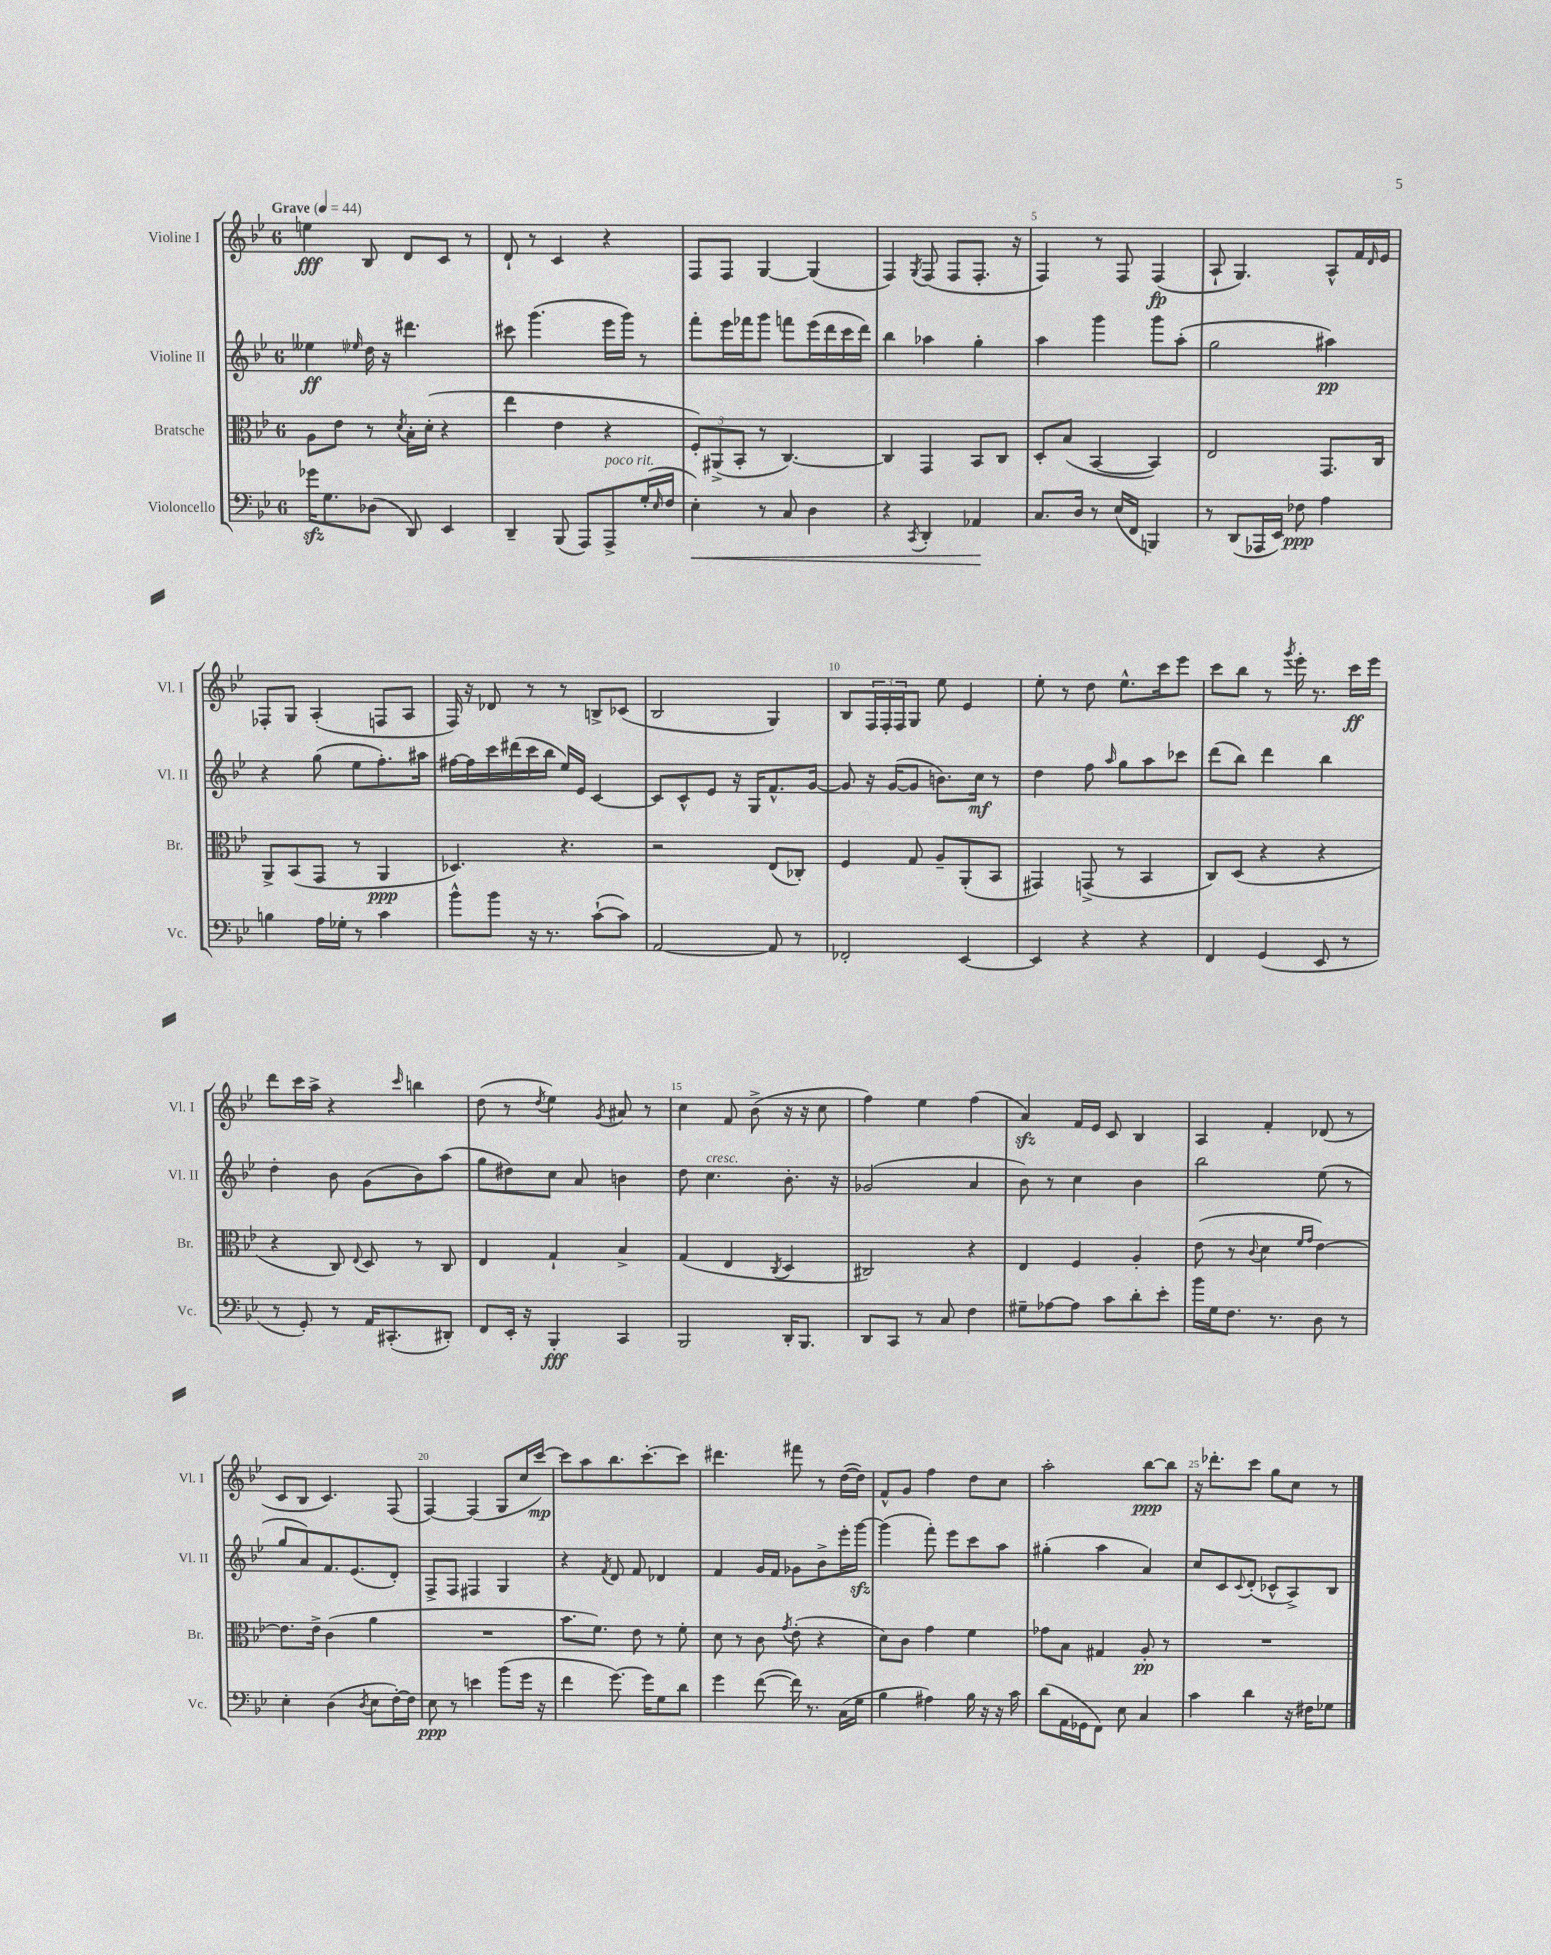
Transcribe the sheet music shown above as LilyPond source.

<<
\new StaffGroup <<
\new Staff = "s0" \with { instrumentName = "Violine I" shortInstrumentName = "Vl. I" } {
    \clef treble \key bes \major \once \override Staff.TimeSignature.style = #'single-digit \time 6/8 \tempo "Grave" 4 = 44
    e''4\fff bes8 d'8 c'8 r8 |
    d'8-! r8 c'4 r4 |
    f8 f8 g4~ g4( |
    f4) \acciaccatura { g8 } f8( f8 f8.-. r16 |
    f4) r8 f8 f4\fp( |
    a8-! g4.) a8-^ f'16 \grace { d'16 } ees'16 |
    fes8-. g8 a4-.( f8 a8 |
    f16) r16 des'8 r8 r8 b8-> ces'8( |
    bes2 g4) |
    bes8 \tuplet 3/2 { f16 f16-. f16 } g8 ees''8 ees'4 |
    ees''8-. r8 d''8 ees''8.-^ c'''16 ees'''8 |
    c'''8 bes''8 r8 \acciaccatura { g'''8 } ees'''16-. r8. c'''16\ff ees'''16 |
    d'''8 c'''16 a''16-> r4 \grace { c'''16 } b''4 |
    d''8( r8 \acciaccatura { d''8 } ees''4) \acciaccatura { g'8 } ais'8 r8 |
    c''4 f'8 bes'8->( r16 r16 c''8 |
    f''4) ees''4 f''4( |
    a'4\sfz) f'16 ees'16 c'8 bes4 |
    a4 f'4-. des'8( r8 |
    c'8 bes8 c'4.) f8( |
    f4~) f4( g8 c''16 c'''16~\mp) |
    c'''8 a''8 bes''8. c'''8.~-. c'''8 |
    dis'''4. fis'''8 r8 d''16~( d''16) |
    f'8-^ g'8 f''4 d''8 c''8 |
    a''2-. bes''8~\ppp bes''8 |
    r16 des'''8.-. c'''8 g''8 c''8 r8 \bar "|." |
}
\new Staff = "s1" \with { instrumentName = "Violine II" shortInstrumentName = "Vl. II" } {
    \clef treble \key bes \major \once \override Staff.TimeSignature.style = #'single-digit \time 6/8
    eeses''4\ff \grace { ees''16 } d''16 r16 dis'''4. |
    cis'''8 g'''4.( ees'''16 g'''16) r8 |
    f'''8-. ees'''16 fes'''16 g'''8 f'''8 ees'''16( d'''16 c'''16 d'''16) |
    bes''4 aes''4 g''4-. |
    a''4 g'''4 g'''8 a''8-.( |
    g''2 ais''4\pp) |
    r4 g''8( ees''8 f''8.-.) ais''16 |
    fis''16~ fis''16 c'''16 dis'''16( c'''16 bes''16 ees''16) ees'16 c'4~ |
    c'8 c'8-^ ees'8 r16 g16 f'8.-^ g'16~ |
    g'8 r16 g'16~( g'8 b'8.) c''16\mf r8 |
    d''4 f''8 \grace { a''16 } g''8 a''8 ces'''8 |
    d'''8( bes''8) d'''4 bes''4 |
    d''4-. bes'8 g'8( bes'8) a''8( |
    g''8 dis''8) c''8 a'8 b'4 |
    d''8 c''4.^\markup { \italic "cresc." } bes'8.-. r16 |
    ges'2( a'4 |
    bes'8) r8 c''4 bes'4 |
    bes''2 ees''8( r8 |
    g''8 a'8) f'8. ees'8.( d'8-.) |
    f8-> f8 fis4 g4 |
    r4 \acciaccatura { f'8 } d'8 f'8 des'4 |
    f'4 g'16 f'16 ges'8 bes'8-> ees'''16-. g'''16~\sfz |
    g'''4( f'''8-.) ees'''8 c'''8 a''8 |
    gis''4-.( a''4 a'4) |
    c''8 c'8 \appoggiatura { c'8 } d'8-.( ces'8-^ a8->) bes8 \bar "|." |
}
\new Staff = "s2" \with { instrumentName = "Bratsche" shortInstrumentName = "Br." } {
    \clef alto \key bes \major \once \override Staff.TimeSignature.style = #'single-digit \time 6/8
    a8 ees'8 r8 \acciaccatura { d'8 } bes16-. d'16-.( r4 |
    ees''4 ees'4 r4 |
    \tuplet 3/2 { f8-.) ais,8->( bes,8-. } r8 c4.~) |
    c4 g,4 bes,8 c8 |
    d8-. bes8( bes,4~ bes,4) |
    ees2 g,8. c16 |
    a,8-> bes,8( g,8 r8 a,4\ppp |
    des4.) r4. |
    r2 ees8( ces8-.) |
    f4 g8 a8-- a,8-.( bes,8 |
    gis,4) g,8->( r8 bes,4 |
    c8) d8( r4 r4 |
    r4 c8) \appoggiatura { ees8 } d8 r8 c8 |
    ees4 g4-! bes4-> |
    g4( ees4 \acciaccatura { c8 } d4 |
    cis2) r4 |
    ees4 f4 a4-. |
    ees'8( r8 \appoggiatura { c'8 } d'4 \grace { f'16 g'16 } ees'4~) |
    ees'8. ees'16-> c'4( a'4 |
    R2. |
    bes'8. f'8.) ees'8 r8 f'8-. |
    d'8 r8 c'8 \acciaccatura { g'8 } ees'8-.( r4 |
    d'8) c'8 g'4 f'4 |
    ges'8 bes8 gis4 a8-.\pp r8 |
    R2. \bar "|." |
}
\new Staff = "s3" \with { instrumentName = "Violoncello" shortInstrumentName = "Vc." } {
    \clef bass \key bes \major \once \override Staff.TimeSignature.style = #'single-digit \time 6/8
    ges'16\sfz g8. des8( d,8) ees,4 |
    d,4-- bes,,8( a,,8) a,,8->^\markup { \italic "poco rit." } g16-.( \grace { ees16 } f16 |
    ees4-.\<) r8 c8 d4 |
    r4 \acciaccatura { c,8 } d,4-. aes,4\! |
    c8. d16 r8 ees16( f,16 b,,4) |
    r8 d,8( aes,,16 ees,16) fes8\ppp a4 |
    b4 a16 ges16-. r8 c'4 |
    bes'8-^ bes'8 r16 r8. c'8~-!( c'8) |
    a,2~ a,8 r8 |
    fes,2-. ees,4~ |
    ees,4 r4 r4 |
    f,4 g,4( ees,8 r8 |
    r8 g,8-.) r8 a,16 cis,8.-.( dis,8-.) |
    f,8 ees,16-. r16 bes,,4-.\fff c,4 |
    bes,,2 d,16-. bes,,8. |
    d,8 c,8 r8 c8 f4 |
    gis8-- aes8~ aes8 c'8 d'8-. ees'8-. |
    bes'16 g16 f8. r8. d8 r8 |
    ees4-. d4( \acciaccatura { d8 } ees8 f16~-.) f16 |
    ees8\ppp r8 e'4 bes'8( g'16 r16 |
    f'4 g'8.~) g'16 g8 d'8 |
    g'4 f'8~( f'16) r8. c16( g16 |
    bes4 ais4) bes16 r16 r16 c'16 |
    d'8( a,16 ges,16 f,8) ees8 c4 |
    c'4 d'4 r16 fis16 ges8 \bar "|." |
}
>>
>>
\layout { \context { \Score \override BarNumber.break-visibility = ##(#f #t #t) barNumberVisibility = #(every-nth-bar-number-visible 5) } }
